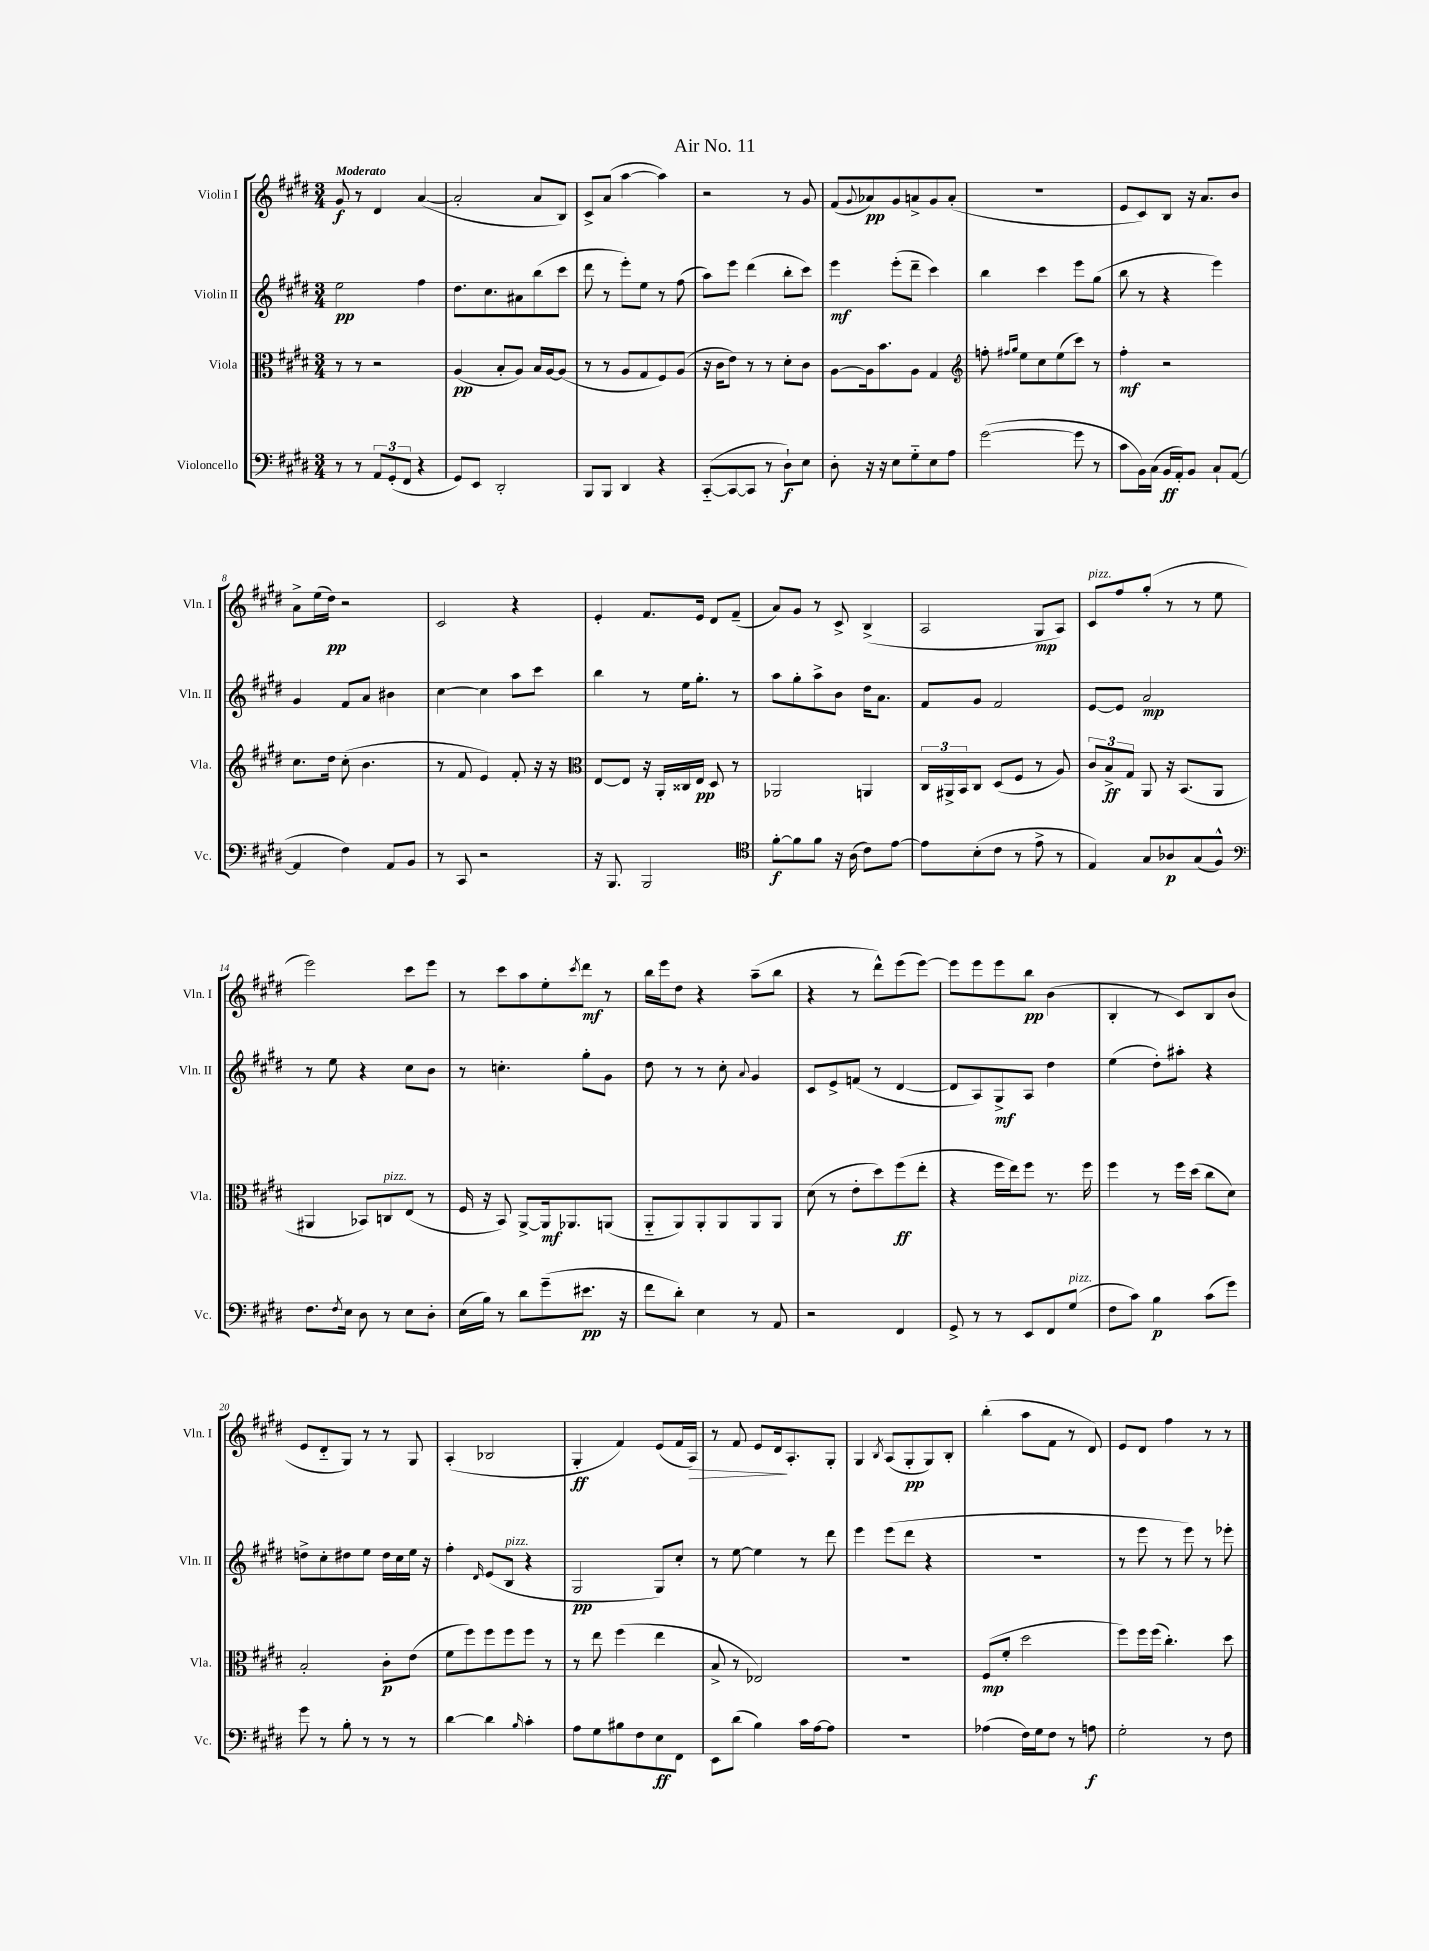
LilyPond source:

\header { title = "Air No. 11" }
<<
\new StaffGroup <<
\new Staff = "s0" \with { instrumentName = "Violin I" shortInstrumentName = "Vln. I" } {
    \clef treble \key e \major \numericTimeSignature \time 3/4 \tempo "Moderato"
    gis'8\f r8 dis'4 a'4~( |
    a'2-. a'8 b8) |
    cis'8-> a'8( a''4~ a''4) |
    r2 r8 gis'8 |
    fis'8( \appoggiatura { gis'8 } aes'8\pp) gis'8 a'8-> gis'8 a'8-.( |
    R2. |
    e'8 cis'8) b8 r16 a'8. b'8 |
    a'8-> e''16( dis''16\pp) r2 |
    cis'2 r4 |
    e'4-. fis'8. e'16 dis'8 fis'8--( |
    a'8) gis'8 r8 cis'8-> b4->( |
    a2 gis8\mp a8) |
    cis'8^\markup { \italic "pizz." } fis''8 gis''8-.( r8 r8 e''8 |
    e'''2) cis'''8 e'''8 |
    r8 cis'''8 a''8 e''8-. \acciaccatura { cis'''8 } dis'''8\mf r8 |
    b''16 e'''16 dis''8 r4 a''8--( b''8 |
    r4 r8 dis'''8-^) e'''8( e'''8~) |
    e'''8 e'''8 e'''8 b''8\pp b'4( |
    b4-. r8 cis'8) b8 b'8( |
    e'8 dis'8-_ gis8) r8 r8 gis8 |
    a4-.( bes2 |
    gis4-.\ff fis'4) e'8( fis'16 a16\>) |
    r8 fis'8 e'8 dis'16\! a8.-. gis8-. |
    gis4 \acciaccatura { b8 } a8( gis8-.\pp gis8) b8-. |
    b''4-.( a''8 fis'8 r8 dis'8) |
    e'8 dis'8 fis''4 r8 r8 \bar "|." |
}
\new Staff = "s1" \with { instrumentName = "Violin II" shortInstrumentName = "Vln. II" } {
    \clef treble \key e \major \numericTimeSignature \time 3/4
    e''2\pp fis''4 |
    dis''8. cis''8. ais'8 b''8( cis'''8 |
    dis'''8 r8 e'''8-.) e''8 r8 fis''8( |
    a''8) e'''8 dis'''4( b''8-. cis'''8) |
    e'''4\mf e'''8-.( dis'''8-- cis'''4) |
    b''4 cis'''4 e'''8 gis''8( |
    b''8 r8 r4 e'''4) |
    gis'4 fis'8 a'8 bis'4 |
    cis''4~ cis''4 a''8 cis'''8 |
    b''4 r8 e''16 gis''8.-. r8 |
    a''8 gis''8-. a''8-> b'8 dis''16 a'8. |
    fis'8 gis'8 fis'2 |
    e'8~ e'8 a'2\mp |
    r8 e''8 r4 cis''8 b'8 |
    r8 c''4.-. gis''8-. gis'8 |
    dis''8 r8 r8 cis''8-. \appoggiatura { a'8 } gis'4 |
    cis'8 e'8-> f'8( r8 dis'4~ |
    dis'8 a8) gis8->\mf a8 dis''4 |
    e''4( dis''8-.) ais''8-. r4 |
    d''8-> cis''8-. dis''8 e''8 dis''16 cis''16 e''16 r16 |
    fis''4-. \grace { dis'16 } e'8( b8^\markup { \italic "pizz." } r4 |
    gis2\pp gis8) cis''8-. |
    r8 e''8~ e''4 r8 dis'''8 |
    e'''4 e'''8( dis'''8 r4 |
    R2. |
    r8 e'''8 r8 e'''8) r8 ees'''8-. \bar "|." |
}
\new Staff = "s2" \with { instrumentName = "Viola" shortInstrumentName = "Vla." } {
    \clef alto \key e \major \numericTimeSignature \time 3/4
    r8 r8 r2 |
    a4\pp( b8-. a8) b16 a16~ a8( |
    r8 r8 a8 gis8 fis8) a8( |
    r16 cis'16 e'8) r8 r8 dis'8-. cis'8 |
    a8~ a16 b'8. a8 gis4 |
    \clef treble f''8-. \grace { fis''16 gis''16 } e''8 cis''8 e''8( cis'''8) r8 |
    fis''4-.\mf r2 |
    cis''8. dis''16 cis''8-.( b'4. |
    r8 fis'8 e'4) fis'8-. r16 r16 |
    \clef alto e8~ e8 r16 a,16-. cisis16 e16\pp dis8 r8 |
    aes,2 a,4 |
    \tuplet 3/2 { cis16 ais,16-> b,16 } cis8 dis8( fis8 r8 a8) |
    \tuplet 3/2 { cis'8 b8->\ff gis8 } a,8 r16 b,8.( a,8 |
    ais,4 bes,8) c8^\markup { \italic "pizz." } e8( r8 |
    fis16 r16 b,8) a,8~-> a,16\mf aes,8. a,8( |
    a,8-_ a,8) a,8-. a,8 a,8 a,8 |
    dis'8( r8 e'8-. dis''8) fis''8\ff( e''8-. |
    r4 fis''16 e''16) fis''8 r8. fis''16 |
    fis''4 r8 fis''16 dis''16( cis''8 dis'8) |
    b2-. cis'8-.\p e'8( |
    fis'8 fis''8) fis''8 fis''8 fis''8 r8 |
    r8 e''8 fis''4( e''4 |
    b8-> r8 ees2) |
    R2. |
    fis8\mp( fis'8-. dis''2 |
    fis''8) fis''16 fis''16( cis''4.-.) dis''8 \bar "|." |
}
\new Staff = "s3" \with { instrumentName = "Violoncello" shortInstrumentName = "Vc." } {
    \clef bass \key e \major \numericTimeSignature \time 3/4
    r8 r8 \tuplet 3/2 { a,8 gis,8-.( fis,8 } r4 |
    gis,8) e,8 dis,2-. |
    b,,8 b,,8 dis,4 r4 |
    cis,8~-_( cis,8~ cis,8 r8 dis8-!\f) e8 |
    dis8-. r16 r16 e8 gis8-_ e8 a8 |
    gis'2~( gis'8 r8 |
    cis'8 b,16) cis16( b,16\ff a,16-.) b,8 cis8-! a,8~( |
    a,4 fis4) a,8 b,8 |
    r8 cis,8 r2 |
    r16 b,,8. b,,2 |
    \clef tenor fis'8~-.\f fis'8 fis'8 r16 a16( cis'8) e'8~ |
    e'8 b8-.( cis'8 r8 e'8-> r8 |
    e4) gis8 aes8\p gis8( fis8-^) |
    \clef bass fis8. \acciaccatura { fis8 } e16 dis8 r8 e8 dis8-. |
    e16( b16) r8 dis'8 gis'8--( eis'8.\pp r16 |
    fis'8 dis'8-.) e4 r8 a,8 |
    r2 fis,4 |
    gis,8-> r8 r8 e,8 fis,8 gis8^\markup { \italic "pizz." }( |
    fis8 cis'8) b4\p cis'8( gis'8) |
    gis'8 r8 b8-. r8 r8 r8 |
    dis'4~ dis'4 \grace { b16 } cis'4-. |
    a8 gis8 bis8 fis8 e8\ff fis,8 |
    e,8 dis'8( b4) cis'16 a16~ a8 |
    R2. |
    aes4( fis16) gis16 fis8 r8 a8\f |
    gis2-. r8 fis8 \bar "|." |
}
>>
>>
